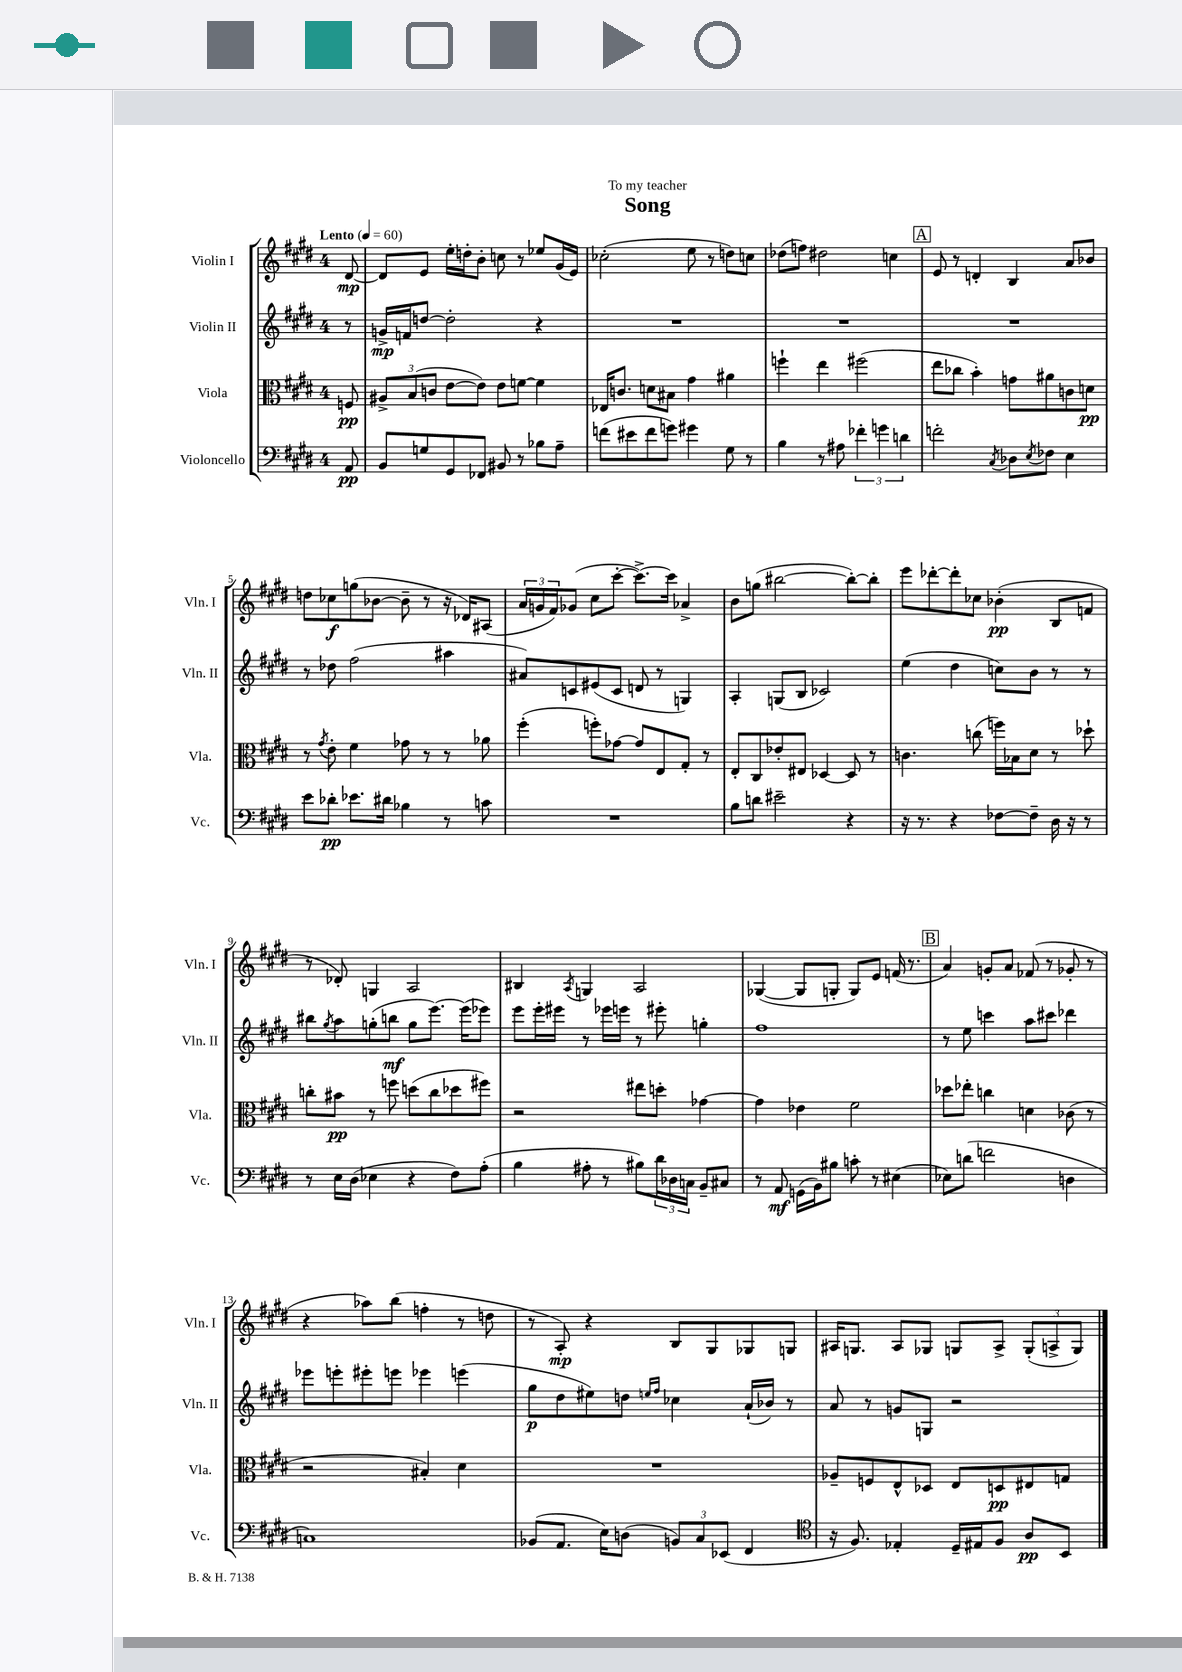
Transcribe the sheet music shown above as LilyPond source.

\header { title = "Song" dedication = "To my teacher" }
<<
\new StaffGroup <<
\new Staff = "s0" \with { instrumentName = "Violin I" shortInstrumentName = "Vln. I" } {
    \clef treble \key e \major \once \override Staff.TimeSignature.style = #'single-digit \time 4/4 \partial 8 \tempo "Lento" 4 = 60
    dis'8~\mp |
    dis'8 e'8 e''16-. d''16-. b'8-. c''8 r8 ees''8 gis'16( e'16) |
    ces''2-.( e''8 r8 d''8) c''8 |
    des''8( f''8) dis''2 c''4 |
    \mark \markup { \box "A" } e'8 r8 d'4-. b4 a'8 bes'8 |
    d''8 ces''8\f g''8( bes'8~ bes'8-- r8 r16 des'16) ais8( |
    \tuplet 3/2 { a'16 g'16 fis'16) } ges'8( cis''8 cis'''8~-. cis'''8.~->) cis'''16 aes'4-> |
    b'8 g''8( bis''2~ bis''8~-.) bis''8-. |
    e'''8 des'''8~-. des'''8-. ces''8 bes'4-.\pp( b8 f'8 |
    r8 des'8-.) g4 a2 |
    bis4 \acciaccatura { a8 } g4 a2 |
    ges4~( ges8 g8-. g8) e'8 f'16( r8. |
    \mark \markup { \box "B" } a'4) g'8-. a'8 fes'8( r8 ges'8-. r8 |
    r4 aes''8) b''8( f''4-. r8 d''8 |
    r8 a8-.\mp) r4 b8 gis8 ges8 g8 |
    ais16 g8. ais8 ges8 g8 ais8-> \tuplet 3/2 { g8-.( a8-> g8) } \bar "|." |
}
\new Staff = "s1" \with { instrumentName = "Violin II" shortInstrumentName = "Vln. II" } {
    \clef treble \key e \major \once \override Staff.TimeSignature.style = #'single-digit \time 4/4 \partial 8
    r8 |
    g'16->\mp f'16 d''8~ d''2-. r4 |
    R1 |
    R1 |
    \mark \markup { \box "A" } R1 |
    r8 des''8 fis''2( ais''4 |
    ais'8) c'8 eis'8( c'8 d'8 r8 g4) |
    a4-. g8( b8 ces'2) |
    e''4( dis''4 c''8) b'8 r8 r8 |
    bis''8 \acciaccatura { gis''8 } a''8 g''8-.( b''8\mf g''8 e'''8.~) e'''16( ees'''8) |
    e'''8 e'''16-. eis'''16 r8 ees'''16 e'''16 r8 eis'''8-. g''4-. |
    fis''1 |
    \mark \markup { \box "B" } r8 e''8 c'''4 a''8 cis'''8 des'''4 |
    ees'''8 e'''8-. eis'''8-. e'''8 ees'''4 e'''4( |
    gis''8\p dis''8 eis''8) d''8 \grace { e''16 fis''16 } ces''4 a'16-!( bes'16) r8 |
    a'8 r8 g'8 g8 r2 \bar "|." |
}
\new Staff = "s2" \with { instrumentName = "Viola" shortInstrumentName = "Vla." } {
    \clef alto \key e \major \once \override Staff.TimeSignature.style = #'single-digit \time 4/4 \partial 8
    f8\pp |
    \tuplet 3/2 { ais8-> b8( c'8 } e'8~ e'8) e'8 f'8~ f'4 |
    ees16 c'8. d'8 bis8 gis'4 ais'4 |
    f''4-! e''4 fis''2( |
    \mark \markup { \box "A" } e''8 ces''8 b'4-.) g'8 ais'8 c'8 d'8\pp |
    r8 \acciaccatura { gis'8 } e'8-. fis'4 ges'8 r8 r8 aes'8 |
    fis''4-.( f''8-.) ges'8~ ges'8 e8 gis8-. r8 |
    e8-. cis8 ees'8-. eis8 des4~ des8 r8 |
    c'4. c''8( f''16) bes16 dis'8 r8 des''8-! |
    c''8-. bis'8\pp r8 f''8 d''8( c''8 des''8 fis''8) |
    r2 eis''8 d''8-. ges'4~ |
    ges'4 ees'4 fis'2 |
    \mark \markup { \box "B" } des''8 ees''8-. c''4 d'4 ces'8( r8 |
    r2 bis4-.) dis'4 |
    R1 |
    aes8-- f8 e8-^ des8 e8 d8\pp eis8 g8 \bar "|." |
}
\new Staff = "s3" \with { instrumentName = "Violoncello" shortInstrumentName = "Vc." } {
    \clef bass \key e \major \once \override Staff.TimeSignature.style = #'single-digit \time 4/4 \partial 8
    a,8\pp |
    b,8 g8 gis,8 fes,8 bis,8 r8 bes8 a8-- |
    f'8( eis'8 f'8 g'8) gis'4 gis8 r8 |
    b4 r8 ais8 \tuplet 3/2 { fes'4-. g'4 d'4 } |
    \mark \markup { \box "A" } f'2-. \acciaccatura { cis8 } des8 \acciaccatura { e8 } fes8 e4 |
    e'8 des'8-.\pp ees'8. dis'16 bes4 r8 c'8 |
    R1 |
    b8 d'8 eis'2-- r4 |
    r16 r8. r4 fes8~ fes8-- dis16 r16 r8 |
    r8 e16 dis16( ees4 r4 fis8) a8-.( |
    b4 ais8-. r8 bis8) \tuplet 3/2 { dis'16 des16 c16 } b,8-- cis8 |
    r8 a,8\mf g,16( b,16) bis8 c'8-. r8 eis4( |
    \mark \markup { \box "B" } ees8) d'8( f'2 d4 |
    c1) |
    bes,8( a,8. e16) d8( \tuplet 3/2 { b,8) cis8 ees,8( } fis,4 |
    \clef tenor r16 fis8.) ees4-. dis16-- eis16 fis8 a8\pp b,8 \bar "|." |
}
>>
>>
